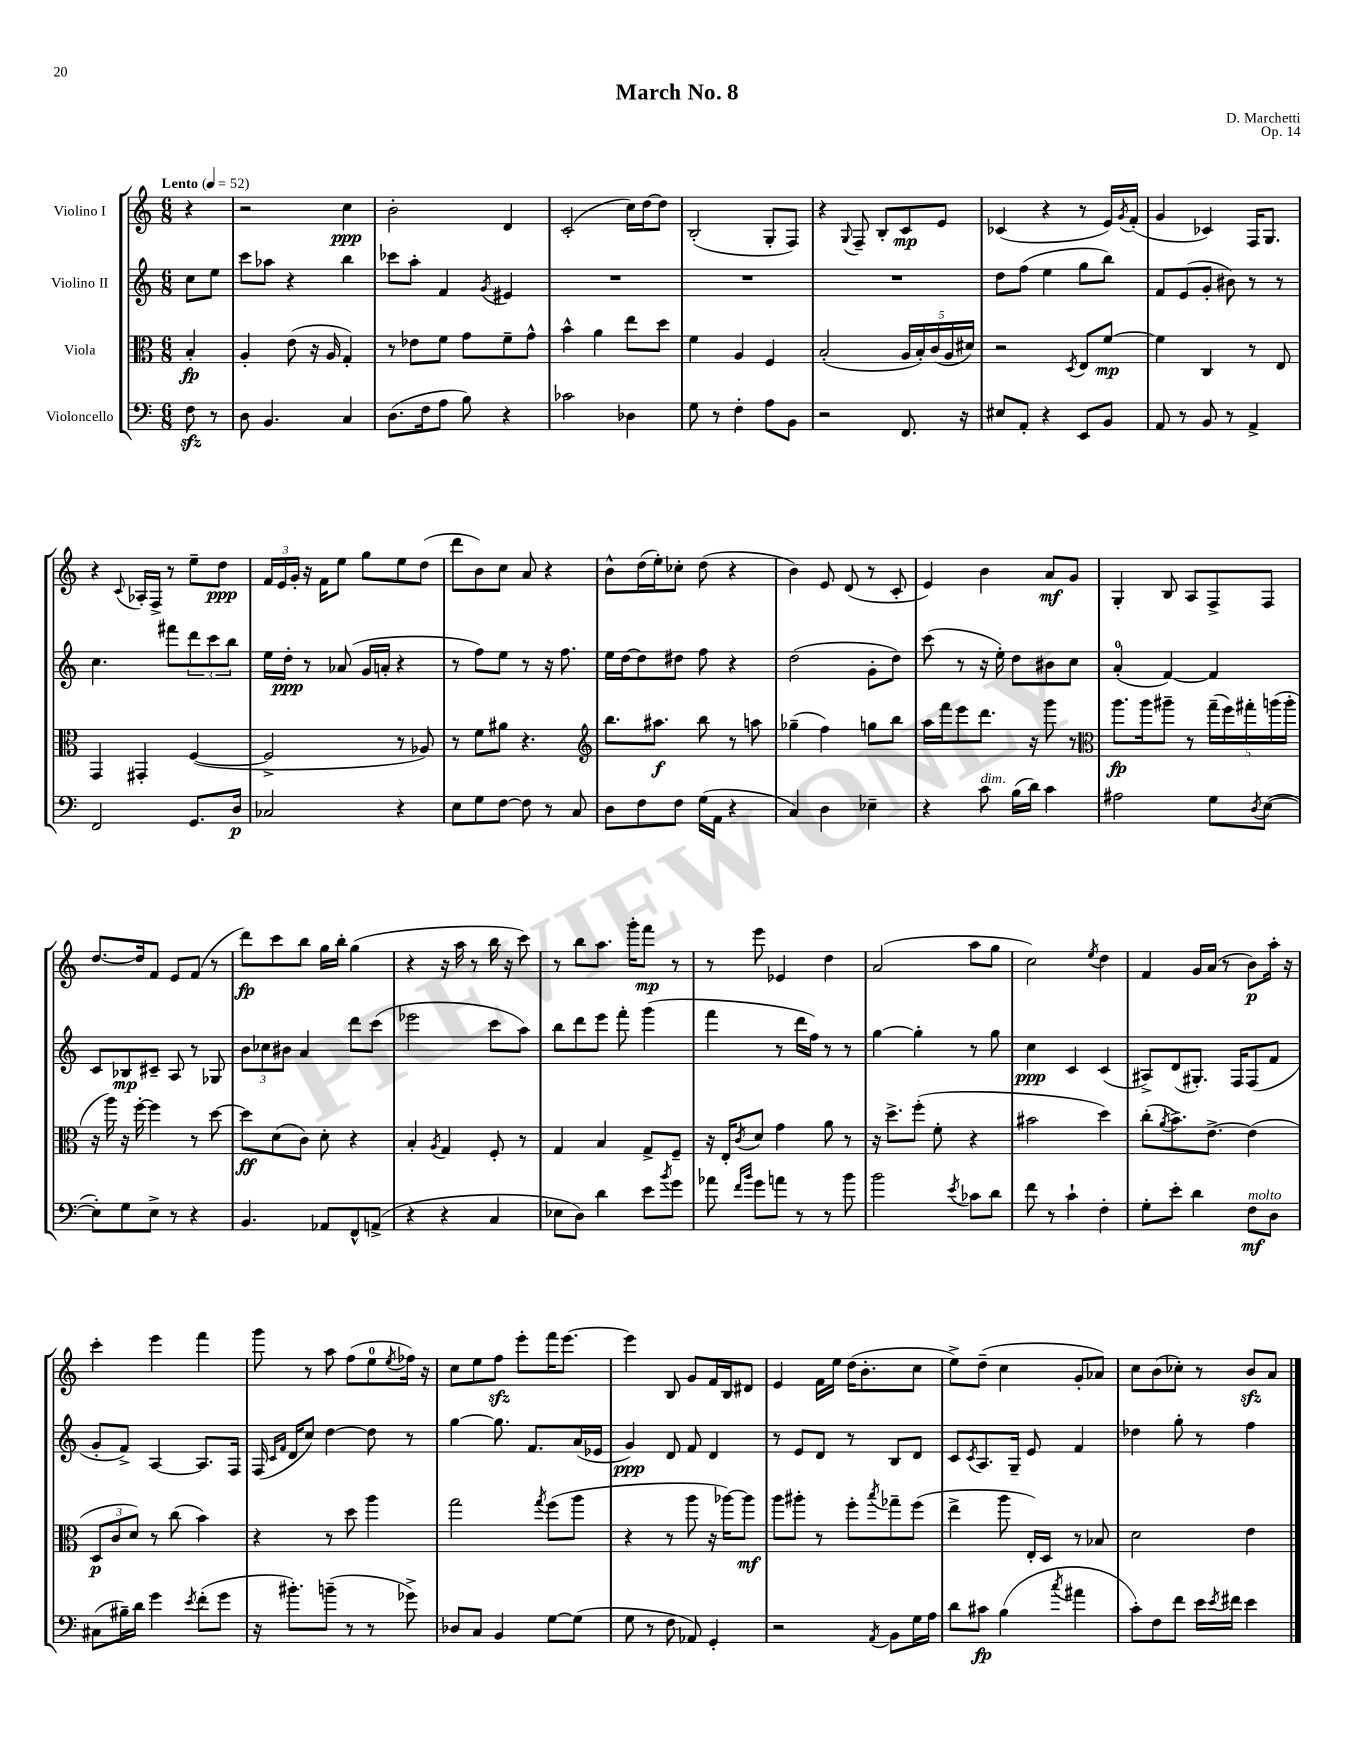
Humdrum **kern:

**kern	**dynam	**kern	**dynam	**kern	**dynam	**kern	**dynam
*part4	*part4	*part3	*part3	*part2	*part2	*part1	*part1
*staff4	*staff4	*staff3	*staff3	*staff2	*staff2	*staff1	*staff1
*I"Violoncello	*	*I"Viola	*	*I"Violino II	*	*I"Violino I	*
*clefF4	*	*clefC3	*	*clefG2	*	*clefG2	*
*k[]	*	*k[]	*	*k[]	*	*k[]	*
*M6/8	*	*M6/8	*	*M6/8	*	*M6/8	*
*MM52	*	*MM52	*	*MM52	*	*MM52	*
=	=	=	=	=	=	=	=
!	!	!	!	!	!	!LO:TX:a:B:t=Lento	!
8Fzz\	.	4B'/	fp	8cc\L	.	4r	.
8r	.	.	.	8ee\J	.	.	.
=1	=1	=1	=1	=1	=1	=1	=1
8D\	.	4A'/	.	8ccc\L	.	2r	.
4.BB/	.	.	.	8aa-X\J	.	.	.
.	.	(8e\	.	4r	.	.	.
.	.	16r	.	.	.	.	.
.	.	16A/	.	.	.	.	.
4C/	.	4G'/)	.	4bb\	.	4cc\	ppp
=2	=2	=2	=2	=2	=2	=2	=2
(8.D\L	.	8r	.	8ccc-X\L	.	2b'\	.
.	.	8e-X\L	.	8aa'\J	.	.	.
16F\k	.	.	.	.	.	.	.
8A\J	.	8f\J	.	4f/	.	.	.
8B\)	.	8g\L	.	.	.	.	.
.	.	.	.	8qg/	.	.	.
4r	.	8f~\	.	4e#X/	.	4d/	.
.	.	8g^^\J	.	.	.	.	.
=3	=3	=3	=3	=3	=3	=3	=3
2c-X\	.	4b^^\	.	2.r	.	(2c'/	.
.	.	4a\	.	.	.	.	.
4D-X\	.	8ee\L	.	.	.	16cc\LL)	.
.	.	.	.	.	.	[16dd\J	.
.	.	8dd\J	.	.	.	8dd\J]	.
=4	=4	=4	=4	=4	=4	=4	=4
8G\	.	4f\	.	2.r	.	(2B'/	.
8r	.	.	.	.	.	.	.
4F'\	.	4A/	.	.	.	.	.
8A\L	.	4F/	.	.	.	8G'/L	.
8BB\J	.	.	.	.	.	8F/J)	.
=5	=5	=5	=5	=5	=5	=5	=5
2r	.	(2B'/	.	2.r	.	4r	.
.	.	.	.	.	.	8qqG/	.
.	.	.	.	.	.	8F~/	.
.	.	.	.	.	.	8B'/L	.
8.FF/	.	20A/LL	.	.	.	8c/	mp
.	.	20B'/)	.	.	.	.	.
.	.	(20c/	.	.	.	.	.
.	.	.	.	.	.	8e/J	.
.	.	20A/	.	.	.	.	.
16r	.	.	.	.	.	.	.
.	.	20d#X/JJ)	.	.	.	.	.
=6	=6	=6	=6	=6	=6	=6	=6
8E#X/L	.	2r	.	8dd\L	.	(4c-X/	.
8AA'/J	.	.	.	(8ff\J	.	.	.
4r	.	.	.	4ee\	.	4r	.
.	.	8qD/	.	.	.	.	.
8EE/L	.	8E/L	.	8gg\L	.	8r	.
8BB/J	.	[8f/J	mp	8bb\J)	.	16e/LL)	.
.	.	.	.	.	.	8qg/	.
.	.	.	.	.	.	(16f'/JJ	.
=7	=7	=7	=7	=7	=7	=7	=7
8AA/	.	4f\]	.	8f/L	.	4g/	.
8r	.	.	.	(8e/	.	.	.
8BB/	.	4C/	.	8g'/J	.	4c-X/)	.
8r	.	.	.	8b#X\)	.	.	.
4AA^/	.	8r	.	8r	.	16F/KL	.
.	.	.	.	.	.	8.G/J	.
.	.	8E/	.	8r	.	.	.
!!LO:LB:g=z
=8	=8	=8	=8	=8	=8	=8	=8
2FF/	.	4GG/	.	4.cc\	.	4r	.
.	.	.	.	.	.	8qqc/	.
.	.	4GG#X'/	.	.	.	16A-X'/LL	.
.	.	.	.	.	.	16F^/JJ	.
.	.	.	.	8fff#X\L	.	8r	.
8.GG/L	.	([4F/	.	12ddd\	.	8ee~\L	.
.	.	.	.	12ccc\	.	.	.
.	.	.	.	.	.	8dd\J	ppp
.	.	.	.	12bb\J	.	.	.
16D/Jk	p	.	.	.	.	.	.
=9	=9	=9	=9	=9	=9	=9	=9
2C-X/	.	2F^/]	.	16ee\LL	.	24f/LL	.
.	.	.	.	.	.	24e/	.
.	.	.	.	16dd'\JJ	ppp	.	.
.	.	.	.	.	.	24g'/JJ	.
.	.	.	.	8r	.	16r	.
.	.	.	.	.	.	16f\KL	.
.	.	.	.	(8a-X/	.	8ee\J	.
.	.	.	.	16g/LL	.	8gg\L	.
.	.	.	.	16an'/JJ	.	.	.
4r	.	8r	.	4r	.	8ee\	.
.	.	8A-X/)	.	.	.	(8dd\J	.
=10	=10	=10	=10	=10	=10	=10	=10
8E\L	.	8r	.	8r	.	8ddd\L	.
8G\	.	8f\L	.	8ff\L)	.	8b\)	.
[8F\J	.	8a#X\J	.	8ee\J	.	8cc\J	.
8F\]	.	4.r	.	8r	.	8a/	.
8r	.	.	.	16r	.	4r	.
.	.	.	.	8.ff\	.	.	.
8C/	.	.	.	.	.	.	.
=11	=11	=11	=11	=11	=11	=11	=11
*	*	*clefG2	*	*	*	*	*
8D\L	.	8.bb\L	.	16ee\LL	.	8b^^\L	.
.	.	.	.	[16dd\J	.	.	.
8F\	.	.	.	8dd\]	.	(16dd\L	.
.	.	8.aa#X\J	f	.	.	16ee'\J)	.
8F\J	.	.	.	8dd#X\J	.	8cc-X'\J	.
(16G\LL	.	8bb\	.	8ff\	.	(8dd\	.
16AA\JJ	.	.	.	.	.	.	.
4r	.	8r	.	4r	.	4r	.
.	.	8aan\	.	.	.	.	.
=12	=12	=12	=12	=12	=12	=12	=12
4C/)	.	(4gg-X~\	.	(2dd\	.	4b\)	.
4D\	.	4ff\)	.	.	.	8e/	.
.	.	.	.	.	.	(8d/	.
4E-X~\	.	8ggn\L	.	8g'\L	.	8r	.
.	.	8bb\J	.	8dd\J)	.	8c'/	.
=13	=13	=13	=13	=13	=13	=13	=13
4r	.	16aa\LL	.	(8ccc\	.	4e/)	.
.	.	16fff\J	.	.	.	.	.
.	.	8eee\	.	8r	.	.	.
!LO:TX:a:i:t=dim.	!	!	!	!	!	!	!
8c\	.	8.ddd\J	.	16r	.	4b\	.
.	.	.	.	16ee'\)	.	.	.
(16B\LL	.	.	.	8dd\L	.	.	.
16d\JJ)	.	16r	.	.	.	.	.
4c\	.	8ggg\	.	8b#X\	.	8a/L	mf
.	.	8r	.	8cc\J	.	8g/J	.
=14	=14	=14	=14	=14	=14	=14	=14
*	*	*clefC3	*	*	*	*	*
2A#X\	.	8.aa\L	fp	(4a'/	.	4G'/	.
.	.	16aa\k	.	.	.	.	.
.	.	8aa#X~\J	.	[4f/)	.	8B/	.
.	.	8r	.	.	.	8A/L	.
8G\L	.	(20gg~\LL	.	4f/]	.	8F^/	.
.	.	20ff\)	.	.	.	.	.
.	.	20gg#X'\	.	.	.	.	.
8qD/	.	.	.	.	.	.	.
([8E\J	.	.	.	.	.	8F/J	.
.	.	(20aan\	.	.	.	.	.
.	.	20aa'\JJ	.	.	.	.	.
!!LO:LB:g=z
=15	=15	=15	=15	=15	=15	=15	=15
8E'\L])	.	16r	.	8c/L	.	[8.dd/L	.
.	.	16aa\)	.	.	.	.	.
8G\	.	16r	.	8B-X/	mp	.	.
.	.	[16ff'\	.	.	.	16dd/k]	.
8E^\J	.	4ff\]	.	8c#X~/J	.	8f/J	.
8r	.	.	.	8A/	.	8e/L	.
4r	.	8r	.	8r	.	(8f/J	.
.	.	[8dd\	.	8G-X/	.	8r	.
=16	=16	=16	=16	=16	=16	=16	=16
4.BB/	.	8dd\L]	ff	12b\L	.	8ddd\L)	fp
.	.	.	.	12cc-X\	.	.	.
.	.	(8d\	.	.	.	8ccc\	.
.	.	.	.	12b#X\J	.	.	.
.	.	8c\J)	.	4a/	.	8bb\J	.
8AA-X/L	.	8d'\	.	.	.	16gg\LL	.
.	.	.	.	.	.	16bb'\JJ	.
8FF^^/	.	4r	.	8ddd\L	.	(4gg\	.
(8AAn^/J	.	.	.	(8ccc\J	.	.	.
=17	=17	=17	=17	=17	=17	=17	=17
4r	.	4B'/	.	2eee-X\	.	4r	.
.	.	8qA/	.	.	.	.	.
4r	.	4G/	.	.	.	16r	.
.	.	.	.	.	.	16aa\	.
.	.	.	.	.	.	8r	.
4C/	.	8F'/	.	8ccc\L	.	16bb\	.
.	.	.	.	.	.	16r	.
.	.	8r	.	8aa\J)	.	8ccc\)	.
=18	=18	=18	=18	=18	=18	=18	=18
8E-X\L	.	4G/	.	8bb\L	.	8r	.
8D\J)	.	.	.	8ddd\	.	8bb\L	.
4d\	.	4B/	.	8eee\J	.	8.aa\J	.
.	.	.	.	8fff'\	.	.	.
.	.	.	.	.	.	16ggg'\KL	.
8e\L	.	8G^/L	.	(4ggg\	.	8fff\J	mp
8qb/	.	.	.	.	.	.	.
8g\J	.	8F~/J	.	.	.	8r	.
=19	=19	=19	=19	=19	=19	=19	=19
8a-X\	.	16r	.	4fff\	.	8r	.
.	.	16E'/KL	.	.	.	.	.
16qqf/LL	.	.	.	.	.	.	.
16qqb/JJ	.	8qc/	.	.	.	.	.
8g\L	.	8d/J	.	.	.	8eee\	.
8an\J	.	4g\	.	8r	.	4e-X/	.
8r	.	.	.	16ddd\LL	.	.	.
.	.	.	.	16ff\JJ)	.	.	.
8r	.	8a\	.	8r	.	4dd\	.
8b\	.	8r	.	8r	.	.	.
=20	=20	=20	=20	=20	=20	=20	=20
2b\	.	16r	.	[4gg\	.	(2a/	.
.	.	8.dd^\L	.	.	.	.	.
.	.	(8ff'\J	.	4gg'\]	.	.	.
.	.	8f'\	.	.	.	.	.
8qe/	.	.	.	.	.	.	.
8c-X\L	.	4r	.	8r	.	8aa\L	.
8d\J	.	.	.	8gg\	.	8gg\J	.
=21	=21	=21	=21	=21	=21	=21	=21
8f\	.	2b#X\	.	4cc\	ppp	2cc\)	.
8r	.	.	.	.	.	.	.
4c`\	.	.	.	4c/	.	.	.
.	.	.	.	.	.	8qee/	.
4F'\	.	4dd\)	.	(4c/	.	4dd\	.
=22	=22	=22	=22	=22	=22	=22	=22
8G'\L	.	(8cc'\L	.	8A#X^/L)	.	4f/	.
.	.	8qa/	.	.	.	.	.
8e'\J	.	8.b^\)	.	(8d/	.	.	.
4d\	.	.	.	8.G#X'/J)	.	16g/LL	.
.	.	[8.e^\J	.	.	.	(16a/JJ	.
.	.	.	.	.	.	8r	.
.	.	.	.	16F/KL	.	.	.
!LO:TX:a:i:t=molto	!	!	!	!	!	!	!
8F\L	mf	(4e\]	.	(8F/	.	8b\L)	p
8D\J	.	.	.	8f/J	.	16aa'\Jk	.
.	.	.	.	.	.	16r	.
!!LO:LB:g=z
=23	=23	=23	=23	=23	=23	=23	=23
(8C#X\L	.	12D/L	p	8g'/L	.	4ccc'\	.
.	.	12c/	.	.	.	.	.
16B#X~\L)	.	.	.	8f^/J)	.	.	.
.	.	12d/J)	.	.	.	.	.
16d\JJ	.	.	.	.	.	.	.
4g\	.	8r	.	[4A/	.	4eee\	.
.	.	(8cc\	.	.	.	.	.
8qe/	.	.	.	.	.	.	.
(8f'\L	.	4b\)	.	8.A/L]	.	4fff\	.
8g\J	.	.	.	.	.	.	.
.	.	.	.	16F/Jk	.	.	.
=24	=24	=24	=24	=24	=24	=24	=24
16r	.	4r	.	(16F/	.	8ggg\	.
.	.	.	.	16qqc/LL	.	.	.
.	.	.	.	16qqf/JJ	.	.	.
8.b#X'\L)	.	.	.	16d/KL	.	.	.
.	.	.	.	8cc/J)	.	8r	.
(8bn~\J	.	8r	.	[4dd\	.	8aa\	.
8r	.	8dd\	.	.	.	(8ff\L	.
8r	.	4aa\	.	8dd\]	.	8ee\	.
.	.	.	.	.	.	8qee/	.
8g-X^\)	.	.	.	8r	.	16ff-X\Jk)	.
.	.	.	.	.	.	16r	.
=25	=25	=25	=25	=25	=25	=25	=25
8D-X/L	.	2gg\	.	[4gg\	.	8cc\L	.
8C/J	.	.	.	.	.	8ee\	.
4BB/	.	.	.	8.gg\]	.	8ffzz\J	.
.	.	.	.	.	.	8eee'\L	.
.	.	.	.	8.f/L	.	.	.
.	.	8qgg/	.	.	.	.	.
[8G\L	.	(8ff\L	.	.	.	16fff\K	.
.	.	.	.	.	.	[8.eee\J	.
(8G\J]	.	8aa\J	.	(16a/L	.	.	.
.	.	.	.	16e-X/JJ	.	.	.
=26	=26	=26	=26	=26	=26	=26	=26
8G\	.	4r	.	4g/)	ppp	4eee\]	.
8r	.	.	.	.	.	.	.
8F\	.	8r	.	8d/	.	8B/	.
8AA-X/)	.	8aa\	.	8f/	.	8g/L	.
4GG'/	.	16r	.	4d/	.	16f/L	.
.	.	[16aa-X\KL)	.	.	.	16B/J	.
.	.	8aa-\J]	mf	.	.	8d#X/J	.
=27	=27	=27	=27	=27	=27	=27	=27
2r	.	8aa\L	.	8r	.	4e/	.
.	.	8aa#X'\J	.	8e/L	.	.	.
.	.	8r	.	8d/J	.	16f\LL	.
.	.	.	.	.	.	16ee\JJ	.
.	.	8ff'\L	.	8r	.	(16dd\KL	.
.	.	.	.	.	.	8.b'\	.
8qAA/	.	8qbb/	.	.	.	.	.
8BB\L	.	8gg-X~\	.	8B/L	.	.	.
16G\L	.	(8ff\J	.	8d/J	.	8cc\J	.
16A\JJ	.	.	.	.	.	.	.
=28	=28	=28	=28	=28	=28	=28	=28
8d\L	.	4ee^\	.	8c/L	.	8ee^\L)	.
.	.	.	.	8qc/	.	.	.
8c#X\J	fp	.	.	8.A/	.	(8dd~\J	.
(4B\	.	8aa\	.	.	.	4cc\	.
.	.	.	.	16G~/Jk	.	.	.
.	.	16E'/LL)	.	8e/	.	.	.
.	.	16D/JJ	.	.	.	.	.
8qcc/	.	.	.	.	.	.	.
4a#X\	.	8r	.	4f/	.	8g'/L	.
.	.	8B-X/	.	.	.	8a-X/J)	.
=29	=29	=29	=29	=29	=29	=29	=29
8c'\L)	.	2d\	.	4dd-X\	.	8cc\L	.
8F\	.	.	.	.	.	(8b\	.
8f\J	.	.	.	8gg'\	.	8cc-X'\J)	.
16e\LL	.	.	.	8r	.	8r	.
8qe/	.	.	.	.	.	.	.
16f#X\JJ	.	.	.	.	.	.	.
4e\	.	4e\	.	4ff\	.	8bzz/L	.
.	.	.	.	.	.	8a/J	.
==	==	==	==	==	==	==	==
*-	*-	*-	*-	*-	*-	*-	*-
